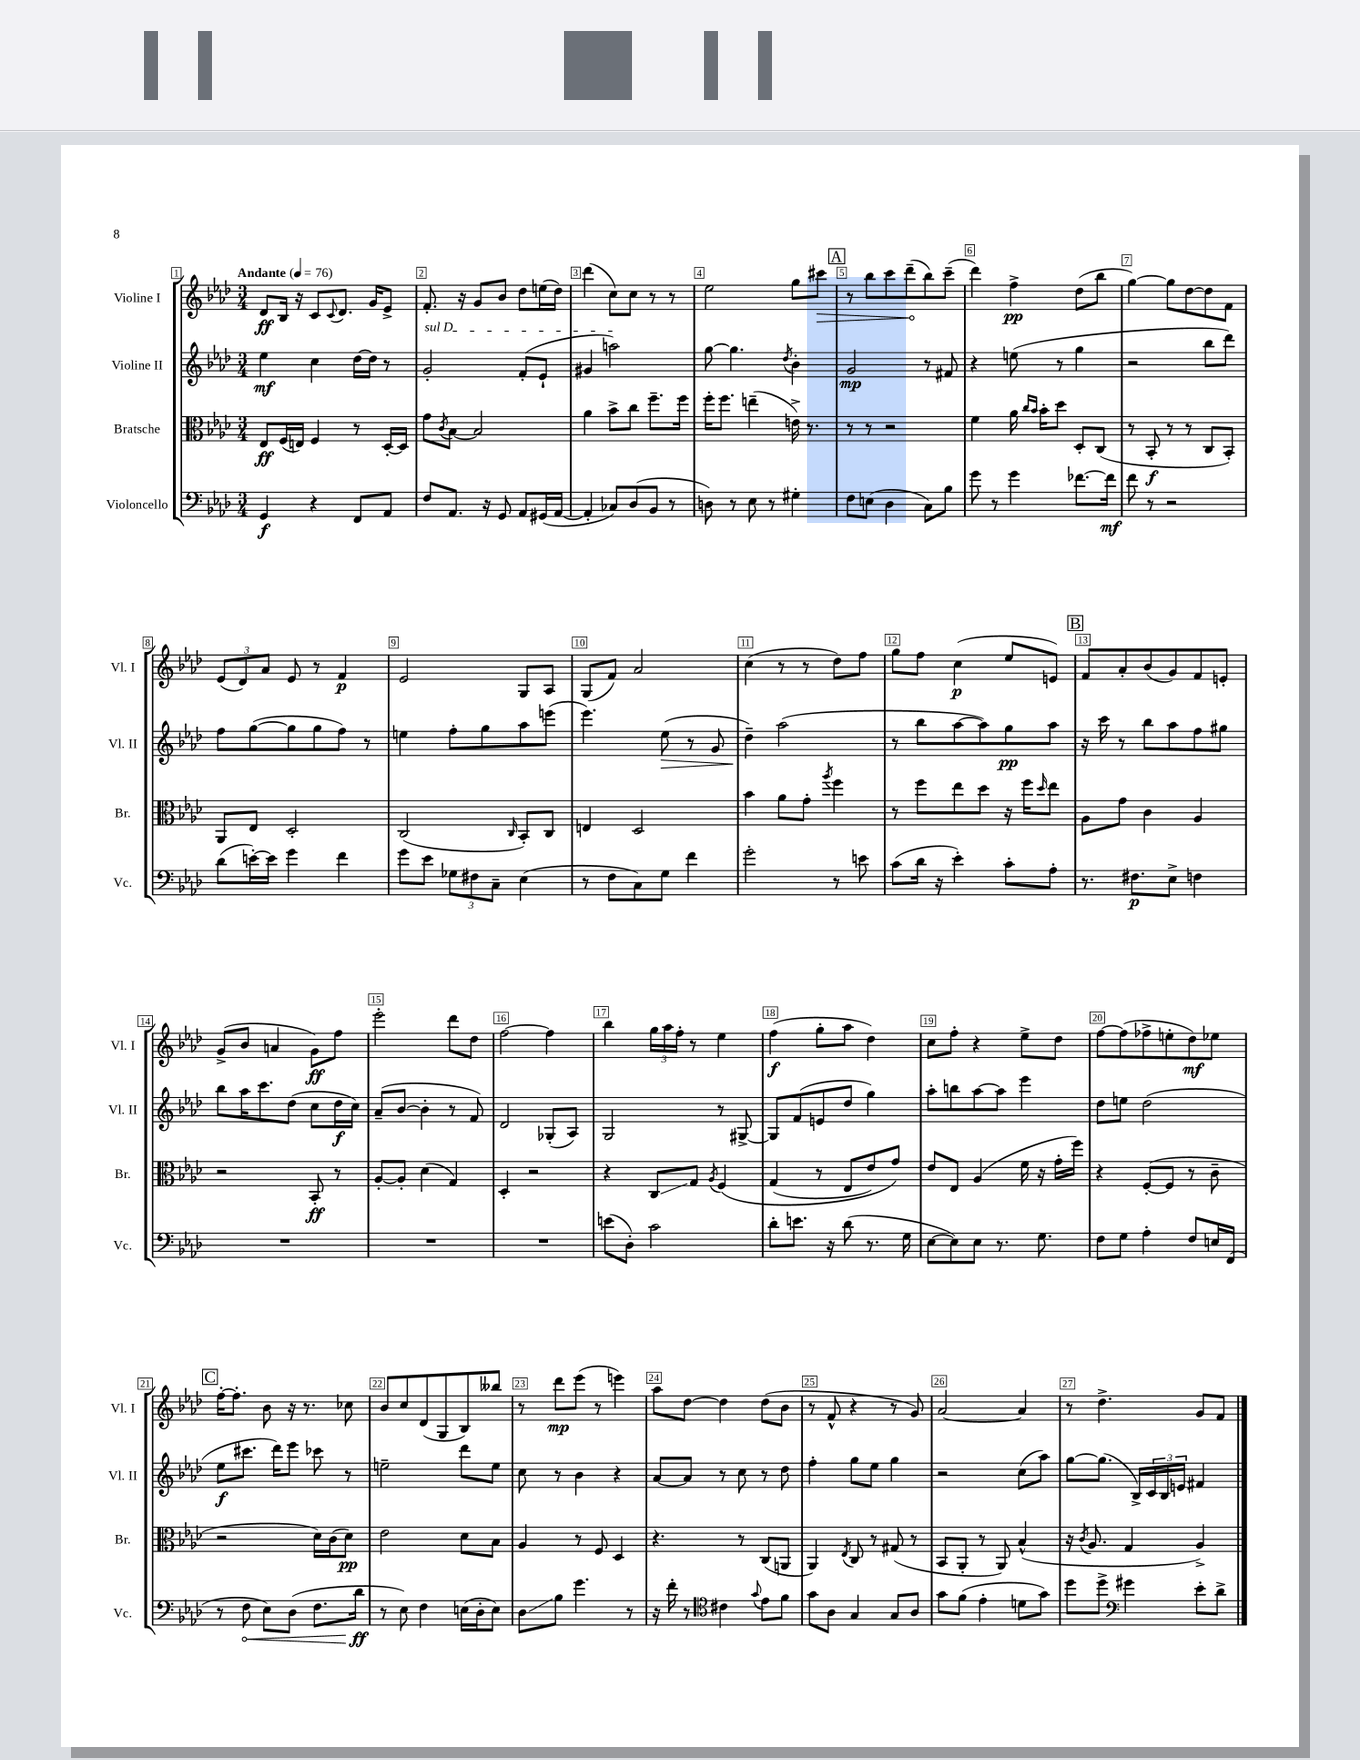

**kern	**kern	**kern	**kern
*staff4	*staff3	*staff2	*staff1
*clefF4	*clefC3	*clefG2	*clefG2
*k[b-e-a-d-]	*k[b-e-a-d-]	*k[b-e-a-d-]	*k[b-e-a-d-]
*M3/4	*M3/4	*M3/4	*M3/4
*MM76	*MM76	*MM76	*MM76
4GG	8E-	4ee-	8d-
.	(16F	.	16B-
.	16E)	.	16r
4r	4F	4cc	8c
.	.	.	8qqc
.	.	.	8.d-
8FF	8r	[16dd-	.
.	.	16dd-]	16g
8AA-	[16D-'	8r	8e-^
.	16D-]	.	.
=	=	=	=
8F	8g	2g'	8.f'
.	8qc	.	.
8.AA-	[8B-	.	.
.	.	.	16r
.	2B-]	.	8g
16r	.	.	.
8GG	.	.	8b-
8AA-	.	(8f'	8dd-
(16GG#	.	8e-`	(16ee
[16AA-	.	.	16dd-)
=	=	=	=
4AA-']	4a-	4g#	(4ddd-
8C-)	8b-^	2aa)	8cc)
(8D-	8cc	.	8cc
8BB-	8.ff~	.	8r
8r	.	.	8r
.	16ff	.	.
=	=	=	=
8D)	16ff'	[8gg	2ee-
.	8.ff	.	.
8r	.	4.gg]	.
8E-	(4ee~	.	.
8r	.	.	.
.	.	8qdd-	.
4G#'	16e^)	4b-'	8gg
.	8.r	.	.
.	.	.	8ccc#
=	=	=	=
8F	8r	2g	8r
(8E	8r	.	8bb-
4D-	2r	.	8ccc
.	.	.	(8ddd-~
8C)	.	8r	8bb-)
8B-	.	8f#	(8ccc~
=	=	=	=
8g	4f	4r	4ddd-)
8r	.	.	.
4g	16a-	(8ee	4ff^
.	16qqcc	.	.
.	16qqb-	.	.
.	16b-'	.	.
.	8dd-	8r	.
[8.f-	8D-'	4gg	(8dd-
.	(8C	.	8bb-
16f-]	.	.	.
=	=	=	=
8f	8r	2r	[4gg)
8r	8BB-'	.	.
2r	8r	.	8gg]
.	8r	.	[8dd-
.	8C	8bb-	8dd-]
.	8BB-')	8ddd-)	8f
=	=	=	=
(8d-	8AA-	8ff	(12e-
.	.	.	12d-)
[16e')	8E-	([8gg	.
.	.	.	12a-
16e]	.	.	.
4g	2D-'	8gg]	8e-
.	.	8gg	8r
4f	.	8ff)	4f
.	.	8r	.
=	=	=	=
8g	(2C	4ee	2e-
8e-	.	.	.
12G-	.	8ff'	.
12F#	.	.	.
.	.	8gg	.
12C~	.	.	.
.	16qqC	.	.
(4E-	8BB-')	8aa-	8G
.	8C	(8eee	8A-
=	=	=	=
8r	4E	4.eee-)	(8G
8F	.	.	8f)
8C)	2D-	.	2a-
8G	.	(8ee-	.
4f	.	8r	.
.	.	8g	.
=	=	=	=
2g'	4b-	4dd-~)	(4cc
.	8a-	(2aa-	8r
.	8g'	.	8r
.	8qaa-	.	.
8r	4ff	.	8dd-)
8e	.	.	8ff
=	=	=	=
(8c	8r	8r	8gg
16d-	8ff	8bb-	8ff
16r	.	.	.
4e-')	8ee-	[8aa-	(4cc
.	8dd-	8aa-])	.
8c'	16r	8gg	8ee-
.	16ff	.	.
.	16qqdd-	.	.
8A-'	8ee-	8aa-	8e)
=	=	=	=
8.r	8A-	16r	8f
.	.	16ccc	.
.	8g	8r	8a-'
8.F#	.	.	.
.	4c	8bb-	(8b-
8E-^	.	8aa-	8g)
4F	4A-	8ff	8f
.	.	8gg#	8e'
=	=	=	=
2.r	2r	8bb-	(8g^
.	.	16aa-	8b-
.	.	8.ccc	.
.	.	.	4a
.	.	(8dd-	.
.	8BB-'	8cc	8g)
.	8r	16dd-	8ff
.	.	16cc)	.
=	=	=	=
2.r	[8A-'	(8a-~	2eee-'
.	8A-']	[8b-	.
.	(4d-	4b-']	.
.	4G)	8r	8ddd-
.	.	8f)	8dd-
=	=	=	=
2.r	4D-'	2d-	[2ff
.	2r	.	.
.	.	(8G-'	4ff]
.	.	8A-)	.
=	=	=	=
(8e	4r	2G	4bb-
8D-')	.	.	.
2c	8C	.	24gg
.	.	.	24aa-
.	.	.	24ff'
.	8G	.	8r
.	8qA-	.	.
.	&(4F	8r	4ee-
.	.	[8G#^	.
=	=	=	=
8d-'	(4G	8G#]	(4ff
8.e	.	(8f	.
.	8r	8e	8gg'
16r	.	.	.
(8d-	8E-	8dd-	8aa-
8.r	8e-)	4gg)	4dd-)
.	8g&)	.	.
16G	.	.	.
=	=	=	=
[8E-	8e-	8aa-'	8cc
8E-])	8E-	8bb	8ff'
8E-	(4A-	[8aa-	4r
8.r	.	8aa-]	.
.	16f	4eee-	8ee-^
8.G	16r	.	.
.	16g'	.	8dd-
.	16ff)	.	.
=	=	=	=
8F	4r	8dd-	[8ff
8G	.	8ee	(8ff]
4A-'	([8F'	(2dd-	8ff-^
.	8F]	.	8ee'
8F	8r	.	8dd-)
16E	8c~	.	8ee-
(16FF	.	.	.
=	=	=	=
8r	2r	8ee-	[16ff'
.	.	.	8.ff']
8F	.	8.ccc#	.
8E-)	.	.	8b-
.	.	16ddd-)	.
(8D-	.	8eee-	16r
.	.	.	8.r
8.F	16d-)	8ccc-	.
.	(16c	.	.
.	8d-)	8r	8cc-
16d-	.	.	.
=	=	=	=
8r	2e-	2ee~	8b-
8E-)	.	.	8cc
4F	.	.	(8d-
.	.	.	8G
(16E	8d-	8ddd-	8B-)
16D-'	.	.	.
8E)	8B-	8ee	8bb--
=	=	=	=
8D-	4A-	8cc	8r
8B-	.	8r	8ddd-
4.g	8r	4b-	(8eee-
.	8F	.	8r
.	4D-	4r	4eee)
8r	.	.	.
=	=	=	=
16r	4.r	[8a-	8aa-
16f'	.	.	.
8r	.	8a-]	[8dd-
*clefC4	*	*	*
4c#	.	8r	4dd-]
.	8r	8cc	.
8qqg	.	.	.
8e-	(8C	8r	(8dd-
8f	8AA	8dd-	8b-
=	=	=	=
8g	4AA-)	4ff'	8r
8A-	.	.	8f^^
.	8qE-	.	.
4G	8C	8gg	4r
.	8r	8ee-	.
8G	(8G#	4gg	8r
8A-	8r	.	8g)
=	=	=	=
8g	8BB-	2r	[2a-
(8f	8AA-'	.	.
4e-'	8r	.	.
.	8AA-)	.	.
8d	(4B-^^	(8cc	4a-]
8g)	.	8aa-)	.
=	=	=	=
8dd-	16r	[8gg	8r
.	8qc	.	.
.	8.A-	.	.
8dd-^	.	(8.gg]	4.dd-^
*clefF4	*	*	*
4g#	4G	.	.
.	.	16B-^)	.
.	.	24c	.
.	.	24B-	.
.	.	24e	.
8e-'	4A-^)	4f#	8g
8d-^	.	.	8f
==	==	==	==
*-	*-	*-	*-
